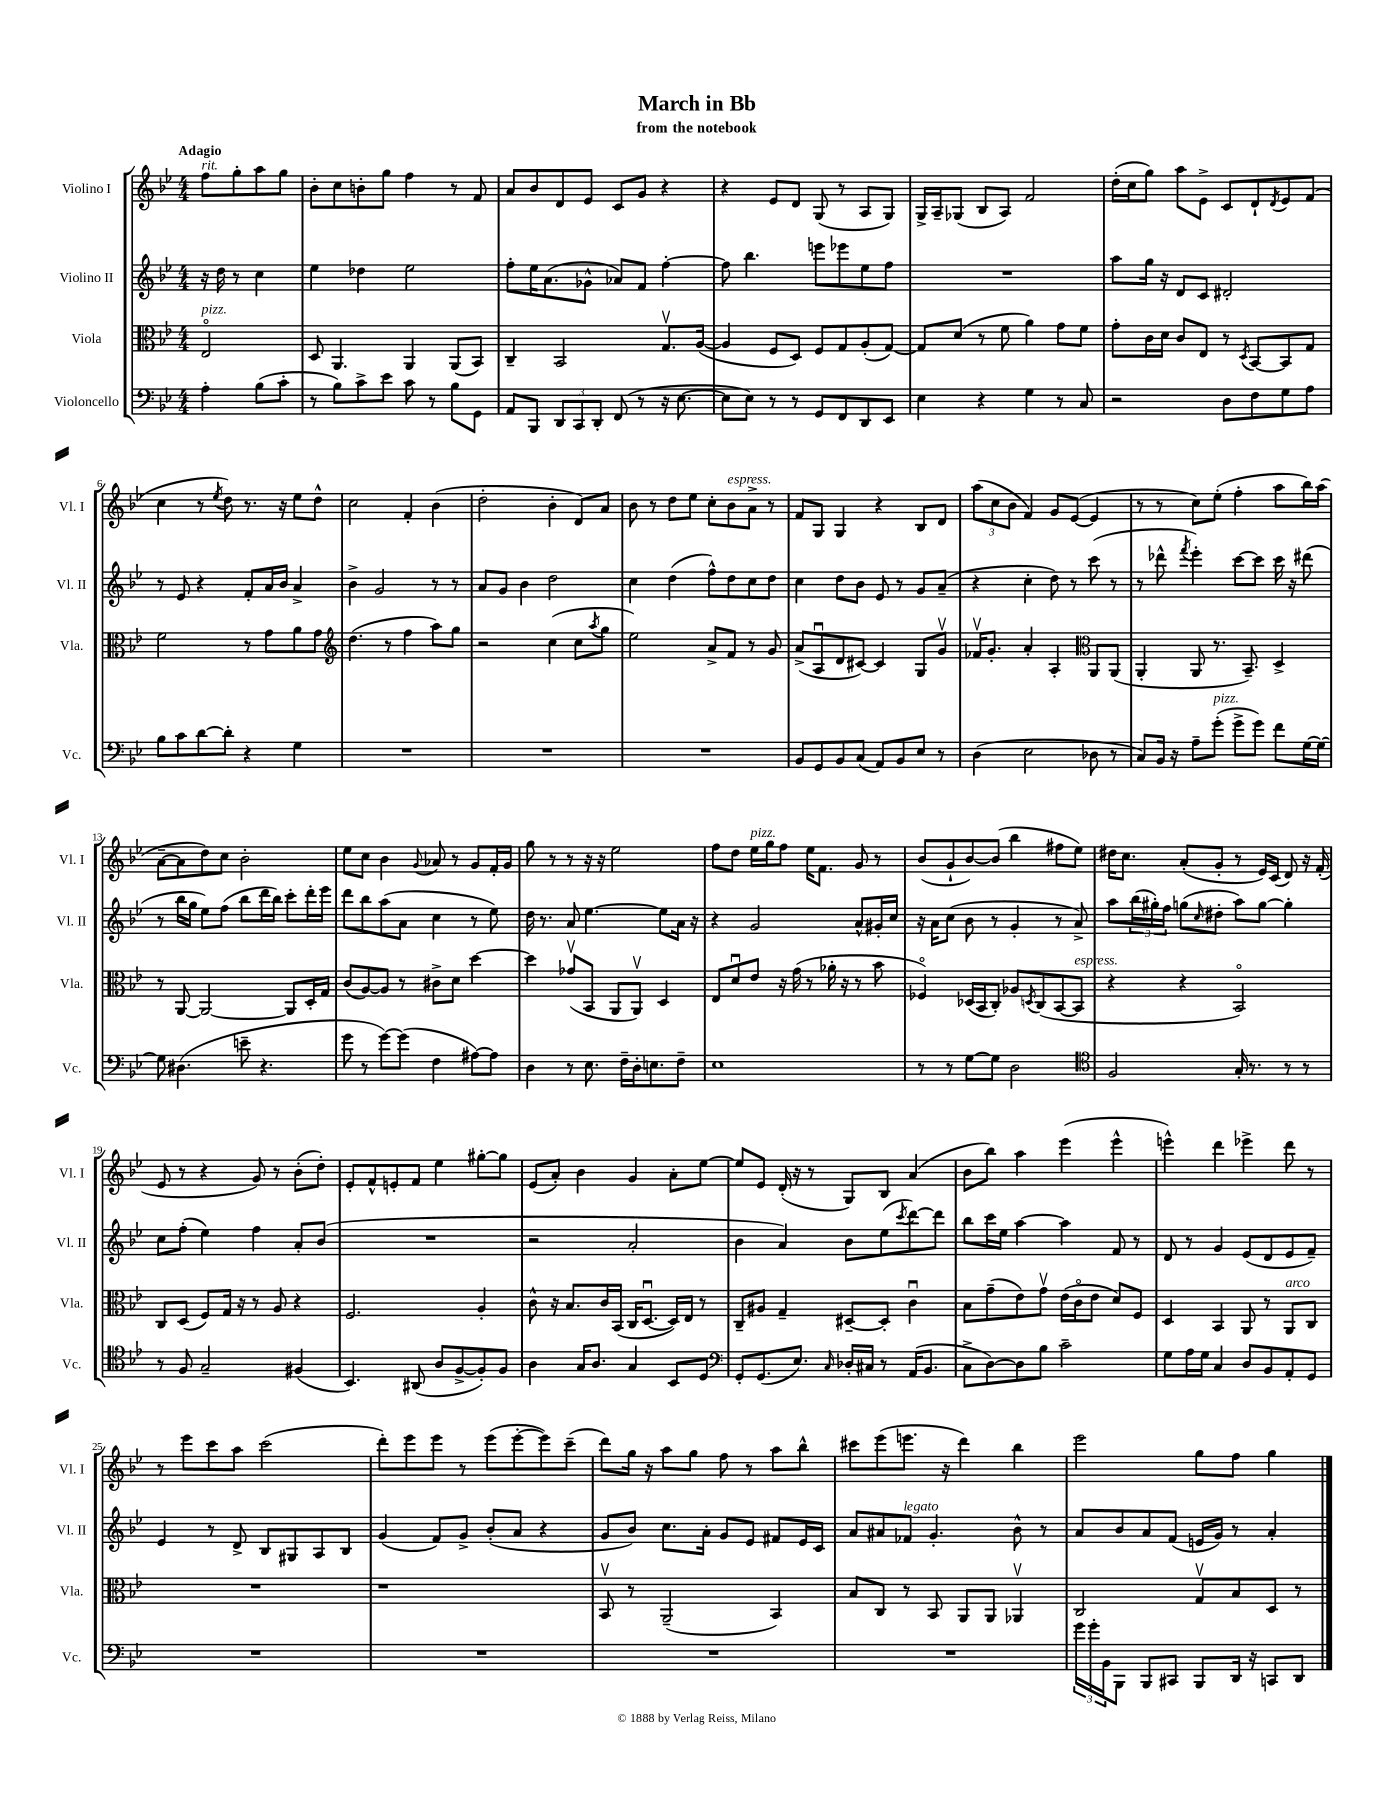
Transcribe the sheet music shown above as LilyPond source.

\header { title = "March in Bb" subtitle = "from the notebook" }
<<
\new StaffGroup <<
\new Staff = "s0" \with { instrumentName = "Violino I" shortInstrumentName = "Vl. I" } {
    \clef treble \key bes \major \numericTimeSignature \time 4/4 \partial 2 \tempo "Adagio"
    f''8^\markup { \italic "rit." } g''8-. a''8 g''8 |
    bes'8-. c''8 b'8-. g''8 f''4 r8 f'8 |
    a'8 bes'8 d'8 ees'8 c'8 g'8 r4 |
    r4 ees'8 d'8 g8( r8 a8 g8) |
    g16-> a16-- ges8( bes8 a8) f'2 |
    d''16-.( c''16 g''8) a''8 ees'8-> c'8 d'8-! \acciaccatura { d'8 } ees'8 f'8( |
    c''4 r8 \acciaccatura { ees''8 } d''8) r8. r16 ees''8 d''8-^ |
    c''2 f'4-. bes'4( |
    d''2-. bes'4-. d'8) a'8 |
    bes'8 r8 d''8 ees''8 c''8-. bes'8^\markup { \italic "espress." } a'8-> r8 |
    f'8 g8 g4 r4 bes8 d'8 |
    \tuplet 3/2 { a''8( c''8 bes'8 } f'4) g'8 ees'8~( ees'4 |
    r8 r8 c''8) ees''8-.( f''4-. a''8 bes''16) a''16( |
    a'8~-- a'8 d''8) c''8 bes'2-. |
    ees''8 c''8 bes'4 \appoggiatura { g'8 } aes'8 r8 g'8 f'16-. g'16 |
    g''8 r8 r8 r16 r16 ees''2 |
    f''8 d''8 ees''16^\markup { \italic "pizz." } g''16 f''8 ees''16 f'8. g'8 r8 |
    bes'8( g'8-! bes'8~) bes'8( bes''4 fis''8 ees''8) |
    dis''16 c''8. a'8-.( g'8-. r8 ees'16) c'16( d'8) r16 f'16-.( |
    ees'8 r8 r4 g'8) r8 bes'8-.( d''8-.) |
    ees'8-. f'8-^ e'8-. f'8 ees''4 gis''8~-. gis''8 |
    ees'8( a'8-.) bes'4 g'4 a'8-. ees''8~ |
    ees''8 ees'8 d'16-.( r16 r8 g8) bes8 a'4( |
    bes'8 bes''8) a''4 ees'''4( ees'''4-^ |
    e'''4-^) d'''4 ees'''4-> d'''8 r8 |
    r8 ees'''8 c'''8 a''8 c'''2( |
    d'''8-.) ees'''8 ees'''8 r8 ees'''8( ees'''8~-. ees'''8) c'''8--( |
    d'''8) g''16 r16 a''8 g''8 f''8 r8 a''8 bes''8-^ |
    cis'''8 ees'''8( e'''8. r16 d'''4) bes''4 |
    ees'''2 g''8 f''8 g''4 \bar "|." |
}
\new Staff = "s1" \with { instrumentName = "Violino II" shortInstrumentName = "Vl. II" } {
    \clef treble \key bes \major \numericTimeSignature \time 4/4 \partial 2
    r16 d''16 r8 c''4 |
    ees''4 des''4 ees''2 |
    f''8-. ees''16 a'8.( ges'8-^ aes'8) f'8 f''4~-. |
    f''8 bes''4. e'''8 ees'''8 ees''8 f''8 |
    R1 |
    a''8 g''16 r16 d'8 c'8 dis'2-. |
    r8 ees'8 r4 f'8-. a'16 bes'16 a'4-> |
    bes'4-> g'2 r8 r8 |
    a'8 g'8 bes'4 d''2 |
    c''4 d''4( f''8-^) d''8 c''8 d''8 |
    c''4 d''8 bes'8 ees'8 r8 g'8 a'8--( |
    r4 c''4-. d''8) r8 c'''8( r8 |
    r8 des'''8-^ \acciaccatura { f'''8 } ees'''4-.) c'''8~ c'''8 c'''16 r16 dis'''8( |
    r8 bes''16 g''16 ees''8) f''8( bes''8 d'''16 bes''16) c'''8-. d'''16-. ees'''16 |
    d'''8 bes''8 a''8( a'8 c''4 r8 ees''8) |
    d''16 r8. a'8 ees''4.~ ees''8 a'16 r16 |
    r4 g'2 a'8-^ gis'16-. c''16 |
    r16 a'16 c''8( bes'8 r8 g'4-. r8 a'8->) |
    a''8 \tuplet 3/2 { bes''16( gis''16-.) f''16 } g''8( \grace { c''16 } dis''8-. a''8) g''8~ g''4-. |
    c''8 f''8-.( ees''4) f''4 a'8-. bes'8( |
    R1 |
    r2 a'2-. |
    bes'4 a'4) bes'8 ees''8( \acciaccatura { c'''8 } d'''8~) d'''8 |
    bes''8 c'''16 ees''16 a''4~ a''4 f'8 r8 |
    d'8 r8 g'4 ees'8( d'8 ees'8 f'8--) |
    ees'4 r8 d'8-> bes8 gis8 a8 bes8 |
    g'4( f'8) g'8-> bes'8-.( a'8 r4 |
    g'8 bes'8) c''8. a'16-. g'8 ees'8 fis'8 ees'16 c'16 |
    a'8 ais'8 fes'8^\markup { \italic "legato" } g'4.-. bes'8-^ r8 |
    a'8 bes'8 a'8 f'8( e'16 g'16) r8 a'4-. \bar "|." |
}
\new Staff = "s2" \with { instrumentName = "Viola" shortInstrumentName = "Vla." } {
    \clef alto \key bes \major \numericTimeSignature \time 4/4 \partial 2
    ees2\flageolet^\markup { \italic "pizz." } |
    d8 a,4. a,4 a,8( bes,8) |
    c4-- bes,2 g8.\upbow a16~( |
    a4 f8 d8) f8 g8 a8-.( g8~) |
    g8 d'8( r8 f'8 a'4) g'8 f'8 |
    g'8-. c'16 d'16 c'8 ees8 r8 \acciaccatura { d8 } bes,8~ bes,8 g8 |
    f'2 r8 g'8 a'8 g'8 |
    \clef treble d''4.( r8 f''4 a''8) g''8 |
    r2 c''4( c''8 \acciaccatura { a''8 } g''8 |
    ees''2) a'8-> f'8 r8 g'8 |
    a'8->( a8\downbow d'8 cis'8~) cis'4 g8 g'8\upbow |
    fes'16\upbow g'8.-. a'4-. a4-. \clef alto a,8 a,8( |
    a,4-. a,8 r8. bes,8.--) d4-> |
    r8 a,8~ a,2~ a,8 d16-. g16 |
    c'8( a8~) a8 r8 cis'8-> d'8 d''4~ |
    d''4 ges'8\upbow( bes,8 a,8 a,8\upbow) d4 |
    ees8 d'8\downbow ees'8 r16 g'16( r8 aes'16-. r16 r8 bes'8 |
    fes4\flageolet) des16( bes,16 c8-.) aes8 \acciaccatura { d8 } c8( bes,8~ bes,8^\markup { \italic "espress." } |
    r4 r4 bes,2\flageolet) |
    c8 d8( f8) g16 r16 r8 a8 r4 |
    f2. a4-. |
    c'8-^ r16 bes8. c'16 bes,16( c16 d8.~\downbow d16) ees16 r8 |
    c8-- ais8 g4-- dis8~-- dis8-. c'4\downbow |
    bes8 g'8--( ees'8) g'8\upbow ees'16( c'16\flageolet ees'8 d'8) f8 |
    d4 bes,4 a,8 r8 a,8^\markup { \italic "arco" } c8 |
    R1 |
    r1 |
    bes,8\upbow r8 a,2--( bes,4) |
    bes8 c8 r8 bes,8 a,8 a,8 aes,4\upbow |
    c2 g8\upbow bes8 d8 r8 \bar "|." |
}
\new Staff = "s3" \with { instrumentName = "Violoncello" shortInstrumentName = "Vc." } {
    \clef bass \key bes \major \numericTimeSignature \time 4/4 \partial 2
    a4-. bes8( c'8-. |
    r8 bes8) c'8-> ees'8 c'8 r8 bes8 g,8 |
    a,8 bes,,8 \tuplet 3/2 { d,8 c,8 d,8-. } f,8( r8 r16 ees8.~ |
    ees8 ees8) r8 r8 g,8 f,8 d,8 ees,8 |
    ees4 r4 g4 r8 c8 |
    r2 d8 f8 g8 a8 |
    bes8 c'8 d'8~ d'8-. r4 g4 |
    R1 |
    R1 |
    R1 |
    bes,8 g,8 bes,8 c8( a,8) bes,8 ees8 r8 |
    d4( ees2 des8 r8 |
    c8) bes,16 r16 a8-- g'8-.^\markup { \italic "pizz." }( g'8-> g'8) f'8 g16~ g16~ |
    g8 dis4.( e'8-- r4. |
    g'8 r8 g'8~) g'8( f4 ais8~) ais8 |
    d4 r8 ees8. f16-- d16-. e8. f8-- |
    ees1 |
    r8 r8 g8~ g8 d2 |
    \clef tenor f2 g16-. r8. r8 r8 |
    r8 f8 g2-- fis4( |
    bes,4.) ais,8( a8 f8~-> f8-.) f8 |
    a4 g16 a8. g4 bes,8 d8 |
    \clef bass g,8-. g,8.( ees8.) \grace { c16 } des16-. cis16 r8 a,16( bes,8. |
    c8-> d8~) d8 bes8 c'2-- |
    g8 a16 g16 c4 d8 bes,8 a,8-. g,8 |
    R1 |
    R1 |
    R1 |
    R1 |
    \tuplet 3/2 { g'16 g'16-. bes,16 } bes,,8 bes,,8 cis,8 bes,,8 d,16 r16 c,8 d,8 \bar "|." |
}
>>
>>
